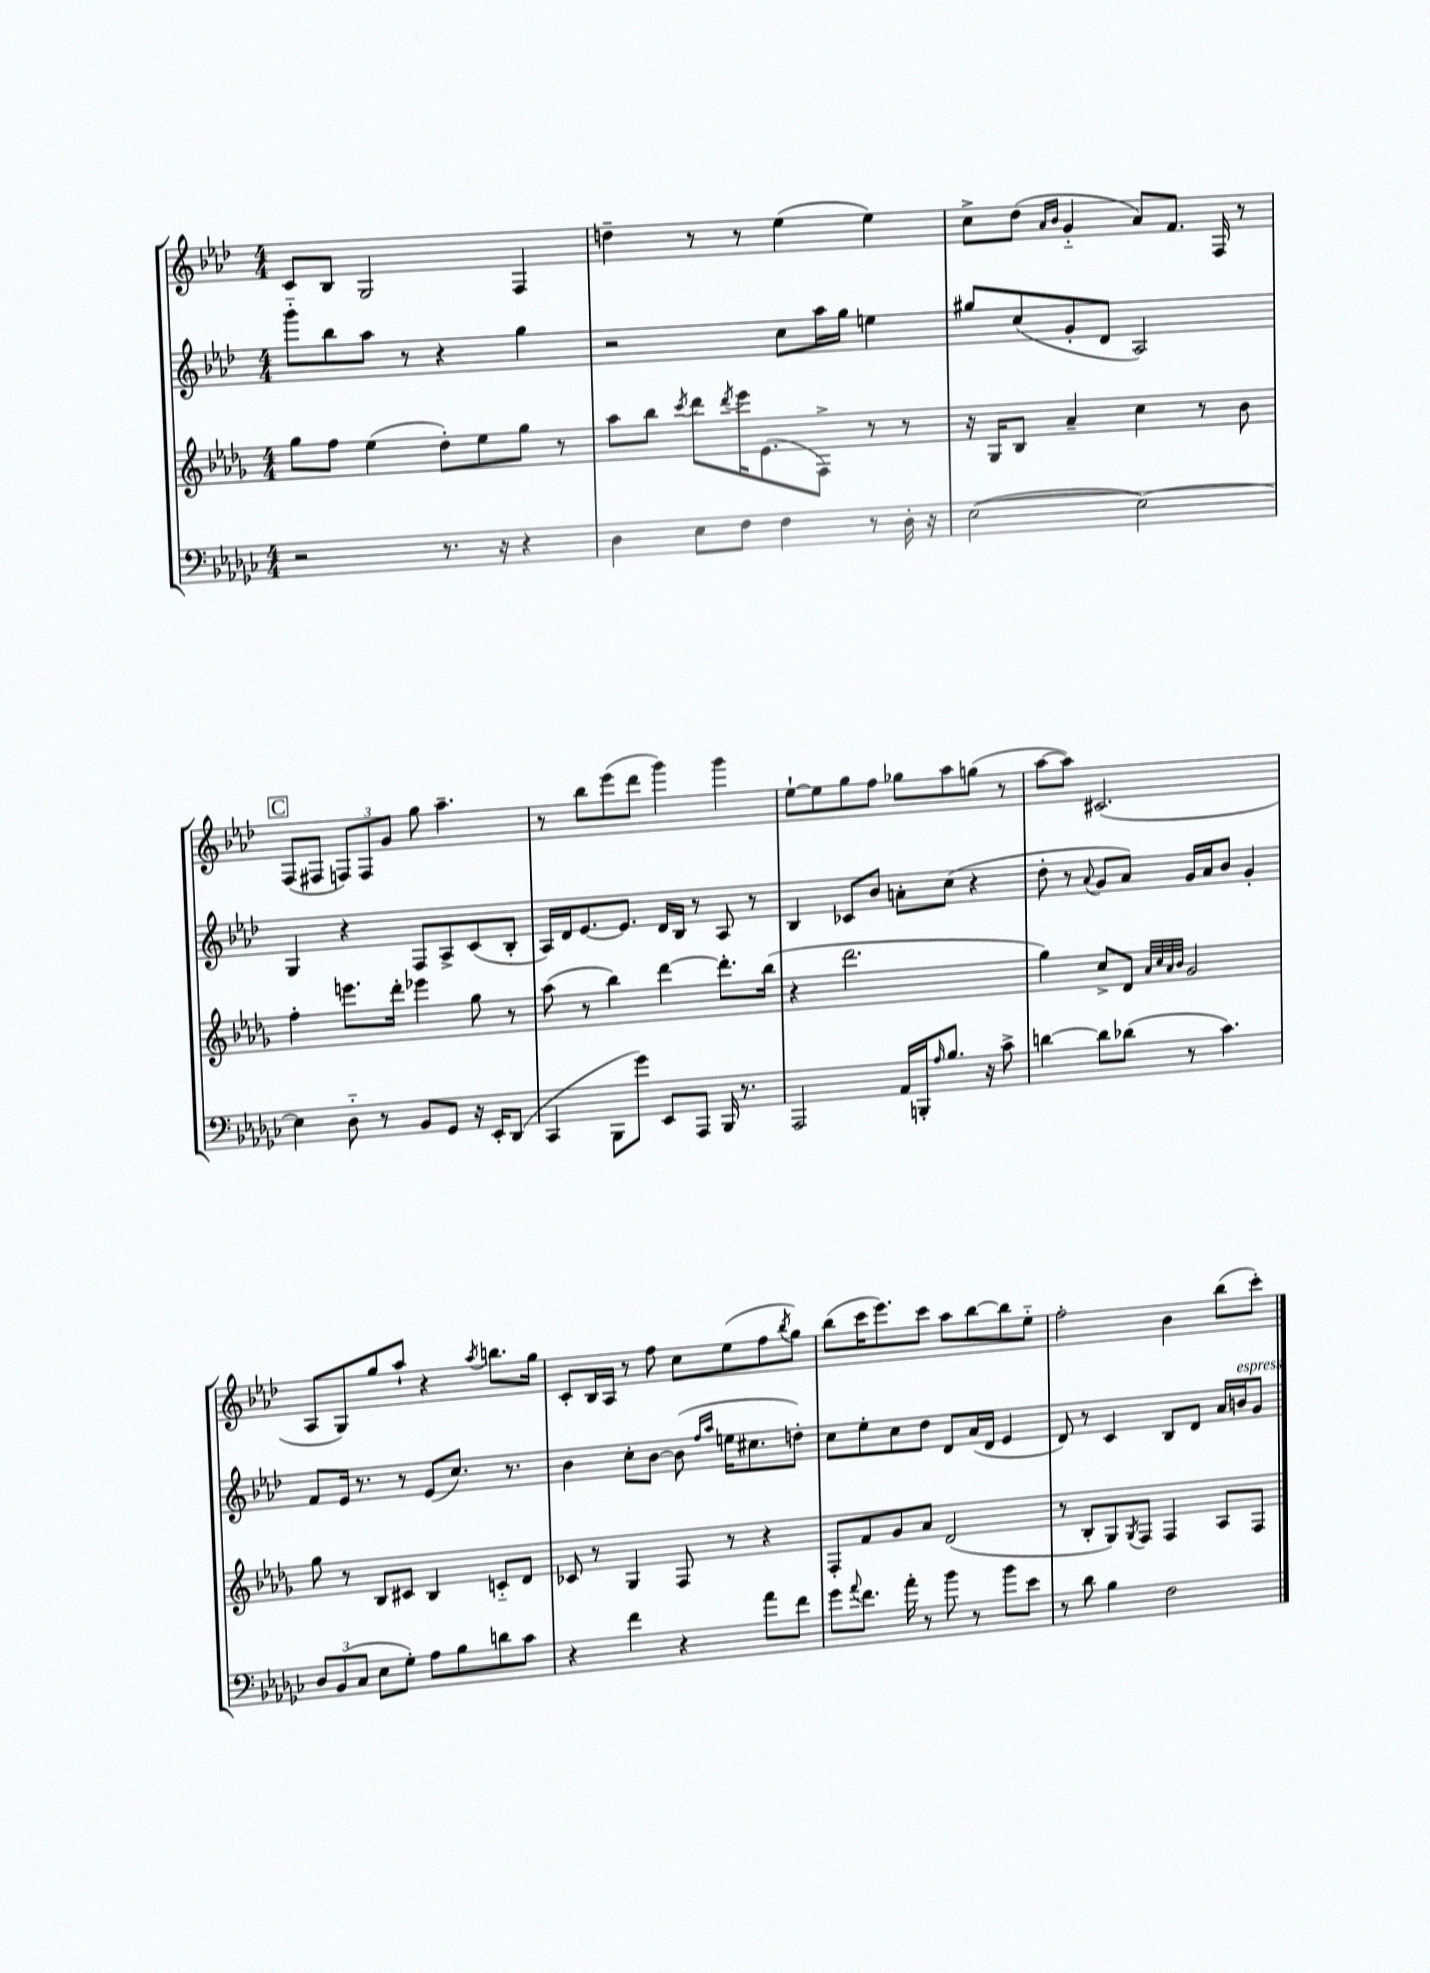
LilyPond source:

<<
\new StaffGroup <<
\new Staff = "s0" {
    \clef treble \key aes \major \numericTimeSignature \time 4/4
    c'8 bes8 g2 f4 |
    d''4-- r8 r8 ees''4( ees''4) |
    c''8-> des''8( \grace { aes'16 bes'16 } g'4-_ aes'8) f'8. f16 r8 |
    \mark \markup { \box "C" } f8( fis8 \tuplet 3/2 { f8) f8 g'8 } g''8 aes''4.-- |
    r8 bes''8 ees'''8( des'''8 g'''4) g'''4 |
    ees''8~-! ees''8 g''8 f''8 ges''8 aes''8 g''8( r8 |
    aes''8~ aes''8) cis'2.( |
    aes8 g8) g''8 aes''8-! r4 \acciaccatura { aes''8 } b''8. g''16 |
    c'8-. bes16 aes16 r8 f''8 c''8 ees''8( f''8 \acciaccatura { bes''8 } g''8) |
    bes''8( c'''16 ees'''8.) c'''8 aes''8 bes''8~ bes''8 ees''8-_ |
    f''2-. bes'4 bes''8( c'''8-.) \bar "|." |
}
\new Staff = "s1" {
    \clef treble \key aes \major \numericTimeSignature \time 4/4
    g'''8-_ bes''8 aes''8 r8 r4 g''4 |
    r2 c''8 aes''16 g''16 e''4 |
    gis''8 c''8( g'8-. des'8 aes2) |
    \mark \markup { \box "C" } g4 r4 f8 aes8-> c'8( bes8-. |
    aes16) des'16 ees'8.~ ees'8. des'16 bes16 r8 aes8 r8 |
    bes4 ces'8 bes'8 a'8-. c''8( r4 |
    des''8-. r8 \appoggiatura { aes'8 } g'8 aes'8) g'16 aes'16 bes'8 g'4-. |
    f'8 ees'16 r8. r8 ees'8( c''8.) r8. |
    bes'4 c''8-. bes'8~ bes'8( \grace { f''16 aes''16 } e''16 cis''8. d''8-.) |
    c''8 ees''8-. c''8 des''8 des'8 aes'16( des'16 ees'4 |
    des'8) r8 c'4 bes8 des'8 aes'16 b'16^\markup { \italic "espress." } g'8 \bar "|." |
}
\new Staff = "s2" {
    \clef treble \key des \major \numericTimeSignature \time 4/4
    ges''8 f''8 ees''4( des''8-.) ees''8 ges''8 r8 |
    aes''8 bes''8 \acciaccatura { c'''8 } des'''8 \acciaccatura { des'''8 } ees'''16 ees'8.( f8->) r8 r8 |
    r16 ges16 bes8 aes'4-- c''4 r8 bes'8 |
    \mark \markup { \box "C" } f''4-. e'''8. des'''16-. ees'''4 ges''8 r8 |
    aes''8( r8 bes''4) des'''4~ des'''8.-. bes''16( |
    r4 des'''2. |
    ges''4) c''8-> des'8 \grace { aes'32 c''32 aes'32 bes'32 } ges'2 |
    ges''8 r8 bes8 cis'8 bes4 c'8-_ des'8 |
    ces'8 r8 ges4 f8 r8 r4 |
    f8-. f'8 ges'8 aes'8 des'2( |
    r8 bes8-. ges8) \acciaccatura { ges8 } f8 f4 aes8 f8 \bar "|." |
}
\new Staff = "s3" {
    \clef bass \key ges \major \numericTimeSignature \time 4/4
    r2 r8. r16 r4 |
    des4 ees8 f8 f4 r8 des16-. r16 |
    ees2~( ees2~) |
    \mark \markup { \box "C" } ees4 des8-_ r8 bes,8 ges,8 r16 ees,16-. des,8( |
    ces,4 bes,,8 ges'8) ees,8 aes,,8 bes,,16 r8. |
    aes,,2 aes,16 b,,16-. \grace { aes16 } bes8. r16 ces'8-> |
    d'4~ d'8 des'8( r8 ces'4.) |
    \tuplet 3/2 { des8 bes,8( ces8 } ees8 ges8-.) aes8 bes8 d'8 ces'8 |
    r4 f'4 r4 aes'8 f'8 |
    ges'8 \appoggiatura { aes'8 } f'8. aes'16-. r8 bes'8 r8 bes'8 ees'8 |
    r8 des'8 bes4 f2 \bar "|." |
}
>>
>>
\layout { \context { \Score \remove "Bar_number_engraver" } }
